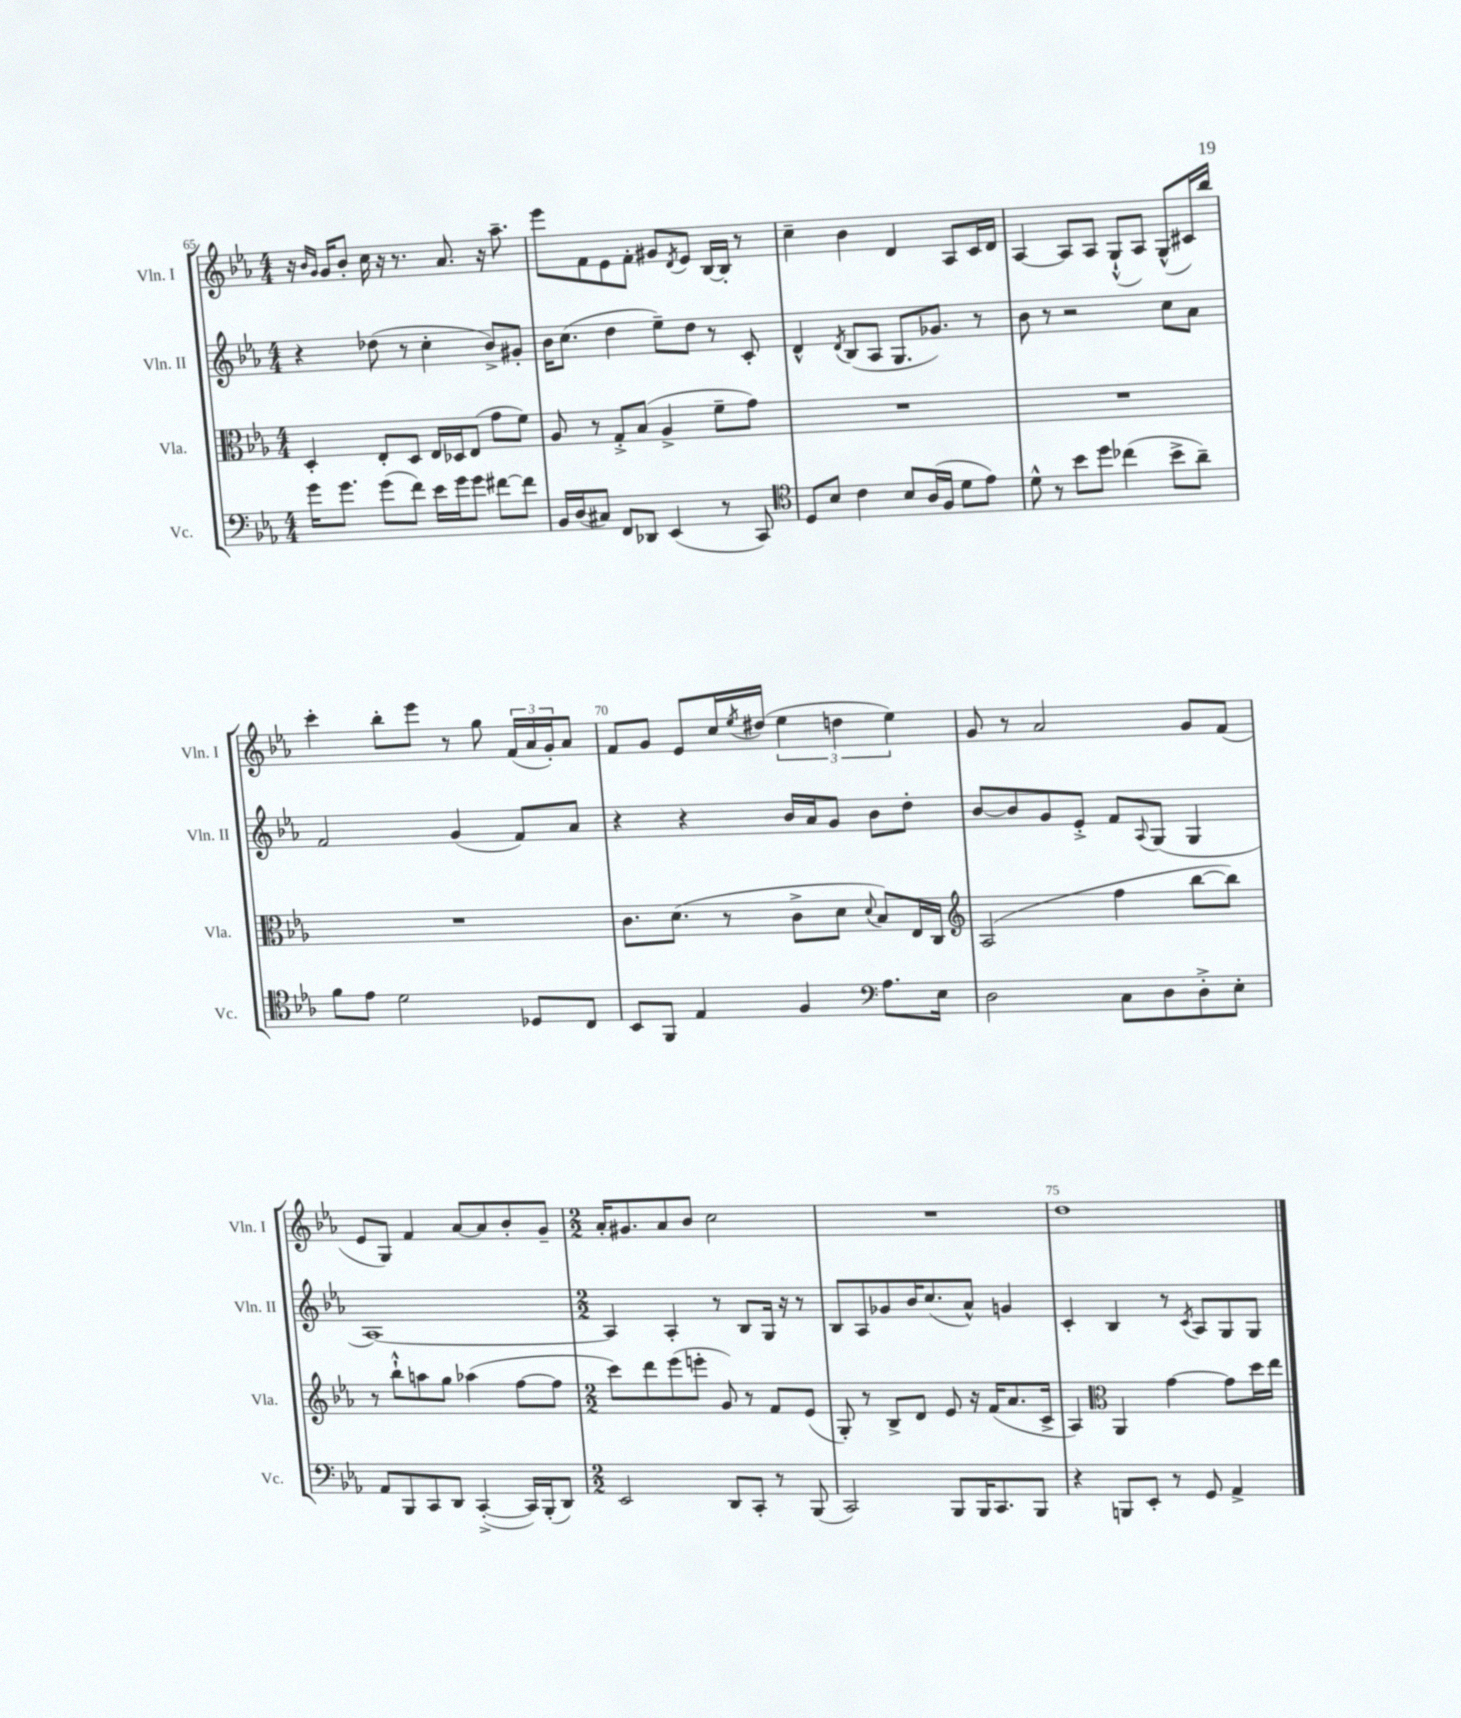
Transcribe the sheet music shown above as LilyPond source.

<<
\new StaffGroup <<
\new Staff = "s0" \with { instrumentName = "Vln. I" shortInstrumentName = "Vln. I" } {
    \clef treble \key ees \major \numericTimeSignature \time 4/4
    r16 \grace { bes'16 g'16 } g'16 bes'8-. c''16 r16 r8. aes'8. r16 aes''8.-- |
    ees'''8 f'8 ees'8 f'8-. gis'8 \acciaccatura { d'8 } ees'8 bes16~ bes16-. r8 |
    c''4-- bes'4 d'4 aes8 c'16 d'16 |
    aes4~ aes8 aes8 g8-!-^( aes8) g8-^( cis'16) bes''16 |
    c'''4-. bes''8-. ees'''8 r8 g''8 \tuplet 3/2 { f'16( aes'16 g'16-.) } aes'8 |
    f'8 g'8 ees'8 c''16 \acciaccatura { ees''8 } dis''16( \tuplet 3/2 { ees''4 d''4 ees''4) } |
    g'8 r8 aes'2 g'8 f'8( |
    ees'8 g8) f'4 aes'8~ aes'8 bes'8-. g'8-- |
    \numericTimeSignature \time 2/2 aes'16-. gis'8. aes'8 bes'8 c''2 |
    R1 |
    d''1 \bar "|." |
}
\new Staff = "s1" \with { instrumentName = "Vln. II" shortInstrumentName = "Vln. II" } {
    \clef treble \key ees \major \numericTimeSignature \time 4/4
    r4 des''8( r8 c''4-. bes'8->) gis'8-. |
    bes'16 c''8.( d''4 ees''8--) d''8 r8 c'8-. |
    d'4-^ \acciaccatura { d'8 } bes8( aes8 g8. ges'8.) r8 |
    bes'8 r8 r2 c''8 aes'8 |
    f'2 g'4( f'8) aes'8 |
    r4 r4 bes'16 aes'16 g'8 bes'8 d''8-. |
    bes'8~ bes'8 g'8 ees'8-.-> f'8 \appoggiatura { aes8 } g8( g4 |
    aes1~) |
    \numericTimeSignature \time 2/2 aes4 aes4-. r8 bes8 g16 r16 r8 |
    bes8 aes8 ges'8 bes'16 c''8.( aes'8-^) g'4 |
    c'4-. bes4 r8 \acciaccatura { c'8 } aes8 g8 g8 \bar "|." |
}
\new Staff = "s2" \with { instrumentName = "Vla." shortInstrumentName = "Vla." } {
    \clef alto \key ees \major \numericTimeSignature \time 4/4
    d4-. ees8-. d8 ees16 des16 ees8( g'8 f'8) |
    aes8 r8 g8-.-> bes8( aes4-> f'8-- g'8) |
    R1 |
    R1 |
    R1 |
    c'8. d'8.( r8 c'8-> d'8 \appoggiatura { d'8 } bes8) ees16 c16 |
    \clef treble aes2( f''4 bes''8~ bes''8) |
    r8 bes''8-!-^ a''8 g''8 aes''4( f''8~ f''8 |
    \numericTimeSignature \time 2/2 c'''8) d'''8 ees'''8( e'''8-. g'8) r8 f'8 ees'8( |
    g8-.) r8 bes8-> d'8 ees'8 r16 f'16( aes'8. c'16-> |
    aes4) \clef alto aes,4 g'4~ g'8 d''16 ees''16 \bar "|." |
}
\new Staff = "s3" \with { instrumentName = "Vc." shortInstrumentName = "Vc." } {
    \clef bass \key ees \major \numericTimeSignature \time 4/4
    g'16 g'8. g'8( f'8) ees'16 g'16 g'8 fis'8~ fis'8 |
    bes,16 d16( cis8) f,8 des,8 ees,4( r8 c,8) |
    \clef tenor d8 bes8 c'4 bes8 aes16( f16 d'8 ees'8) |
    d'8-^ r8 bes'8 d''8 ces''4( bes'8-> aes'8--) |
    f'8 ees'8 d'2 des8 c8 |
    bes,8 f,8 ees4 f4 \clef bass aes8. ees16 |
    d2 c8 d8 d8-.-> ees8-. |
    aes,8 bes,,8 c,8 d,8 c,4~-.->( c,16) bes,,16-.( d,8) |
    \numericTimeSignature \time 2/2 ees,2 d,8 c,8-. r8 bes,,8( |
    c,2) bes,,8 bes,,16 c,8. bes,,8 |
    r4 b,,8 ees,8-. r8 g,8 aes,4-> \bar "|." |
}
>>
>>
\layout { \context { \Score currentBarNumber = #65 \override BarNumber.break-visibility = ##(#f #t #t) barNumberVisibility = #(every-nth-bar-number-visible 5) } }
